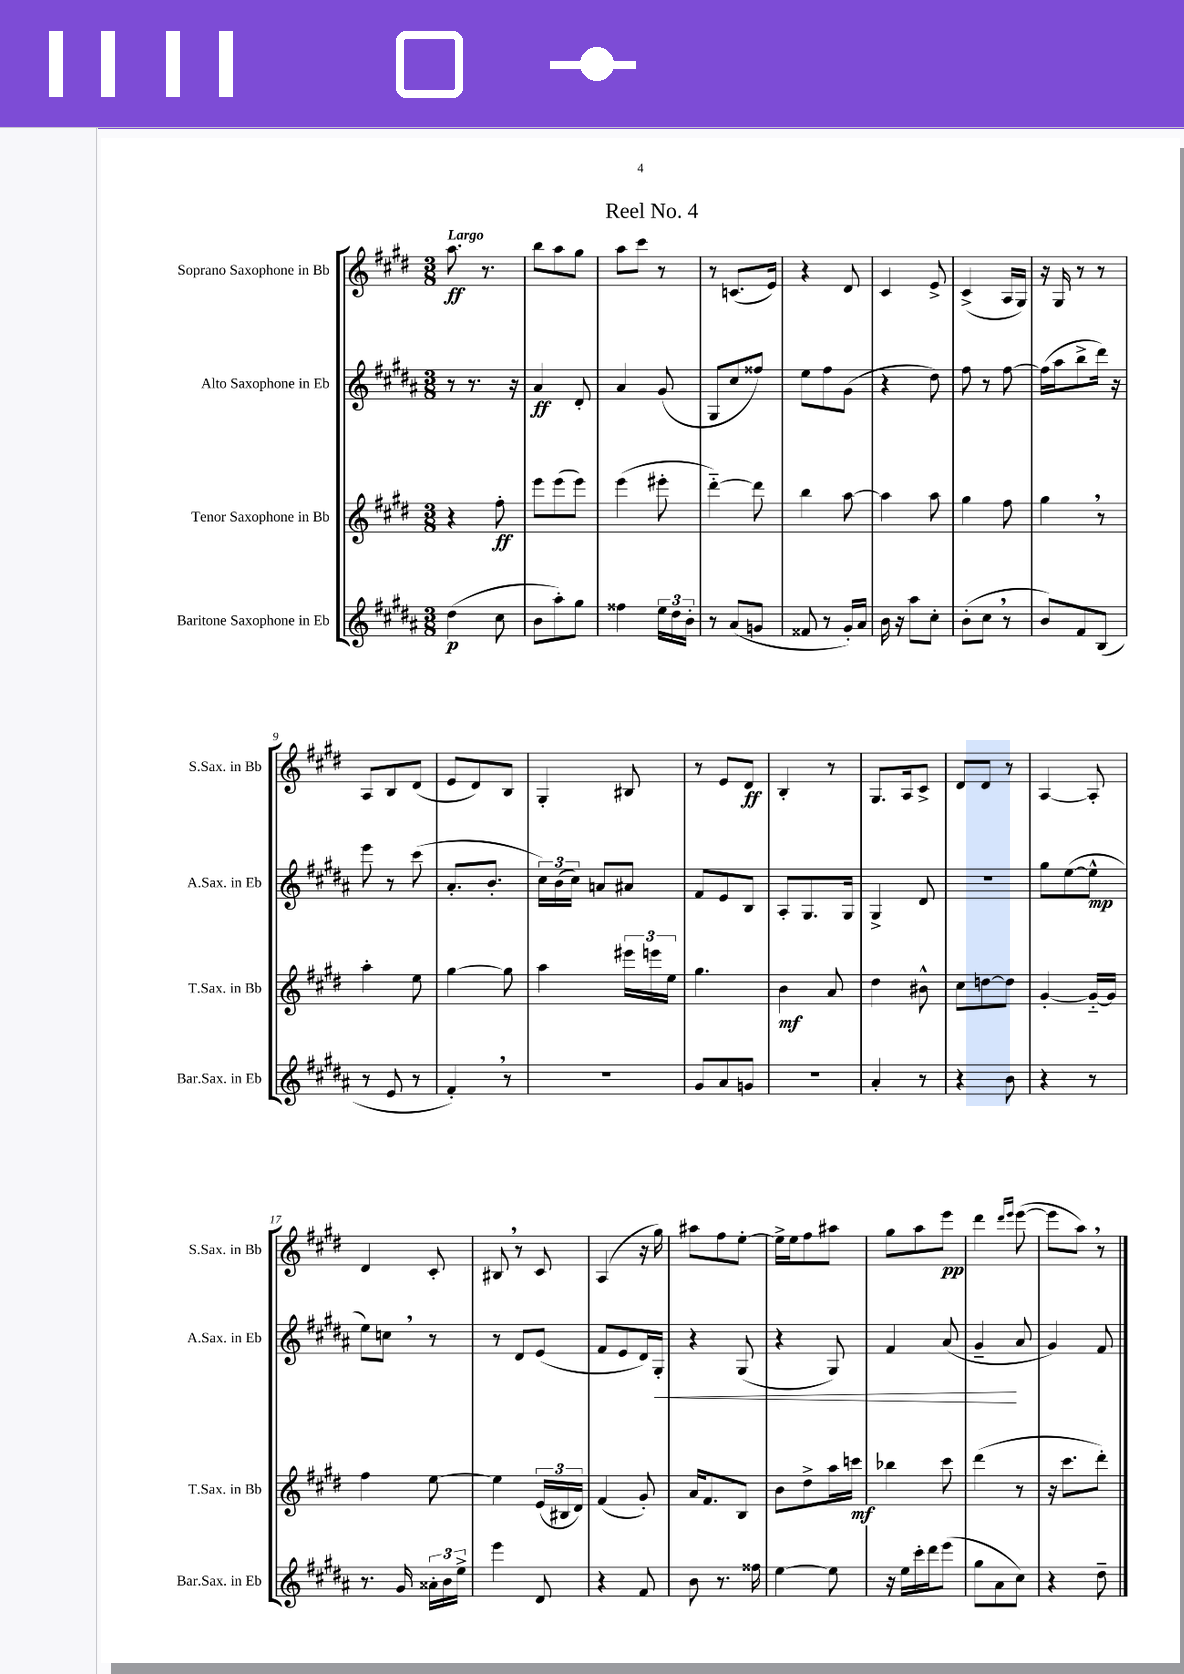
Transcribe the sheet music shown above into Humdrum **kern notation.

**kern	**kern	**kern	**kern
*staff4	*staff3	*staff2	*staff1
*clefG2	*clefG2	*clefG2	*clefG2
*k[f#c#g#d#a#]	*k[f#c#g#d#]	*k[f#c#g#d#a#]	*k[f#c#g#d#]
*M3/8	*M3/8	*M3/8	*M3/8
(4dd#\	4r	8r	8.aa\
.	.	8.r	.
.	.	.	8.r
8cc#\	8ff#'\	.	.
.	.	16r	.
=	=	=	=
8b\L	8eee\L	4a#/	8bb\L
8aa#'\)	(8eee\	.	8aa\
8gg#\J	8eee\J)	8d#'/	8gg#\J
=	=	=	=
4ff##\	(4eee\	4a#/	8aa\L
.	.	.	8ccc#\J
24ee\LL	8eee#'\	(8g#/	8r
24dd#\	.	.	.
24b'\JJ	.	.	.
=	=	=	=
8r	[4ddd#'~\)	8G#/L	8r
(8a#/L	.	8cc#/	(8.c/L
8g/J	8ddd#\]	8ff##/J)	.
.	.	.	16e/Jk)
=	=	=	=
8f##/	4bb\	8ee\L	4r
8r	.	8ff#\	.
16g#'/LL)	[8aa\	(8g#\J	8d#/
16a#/JJ	.	.	.
=	=	=	=
16b\	4aa\]	4r	4c#/
16r	.	.	.
8aa#\L	.	.	.
8cc#'\J	8aa\	8dd#\)	8e^/
=	=	=	=
(8b'\L	4gg#\	8ff#\	(4c#^/
8cc#\J	.	8r	.
8r	8ff#\	[8ff#\	16A/LL
.	.	.	16G#/JJ)
=	=	=	=
8b/L)	4gg#\	(16ff#\]LL	16r
.	.	16aa#\J	16G#/
8f#/	.	8bb^\	8r
(8B/J	8r	16ddd#\Jk)	8r
.	.	16r	.
=	=	=	=
8r	4aa'\	8eee\	8A/L
8e/	.	8r	8B/
8r	8ee\	(8ccc#\	(8d#/J
=	=	=	=
4f#'/)	[4gg#\	8.a#'/L	8e/L
.	.	.	8d#/)
.	.	8.b'/J	.
8r	8gg#\]	.	8B/J
=	=	=	=
4.r	4aa\	24cc#\LL)	4G#'/
.	.	(24b\	.
.	.	24cc#\JJ)	.
.	.	8a/L	.
.	24eee#\LL	8a#/J	8B#/
.	24eee\	.	.
.	24ee\JJ	.	.
=	=	=	=
8g#/L	4.gg#\	8f#/L	8r
8a#/	.	8e/	8e/L
8g/J	.	8B/J	8d#/J
=	=	=	=
4.r	4b\	8A#'/L	4B'/
.	.	8.G#/	.
.	8a/	.	8r
.	.	16G#/Jk	.
=	=	=	=
4a#'/	4dd#\	4G#^/	8.G#/L
.	.	.	16A/k
8r	8b#^^\	8d#/	8c#^/J
=	=	=	=
4r	8cc#\L	4.r	8d#/L
.	[8dd\	.	8d#/J
8b\	8dd\]J	.	8r
=	=	=	=
4r	[4g#'/	8gg#\L	[4A/
.	.	([8ee\	.
8r	16g#'~/_LL	8ee^^\]J	8A'/]
.	16g#/]JJ	.	.
=	=	=	=
8.r	4ff#\	8ee\L)	4d#/
.	.	8cc\J	.
16g#/	.	.	.
24a##'\LL	[8ee\	8r	8c#'/
24b\	.	.	.
24ee^\JJ	.	.	.
=	=	=	=
4eee\	4ee\]	8r	8B#/
.	.	8d#/L	8r
8d#/	(24e/LL	(8e/J	8c#/
.	24B#/	.	.
.	24d#/JJ)	.	.
=	=	=	=
4r	(4f#/	8f#/L	(4A/
.	.	8e/	.
8f#/	8g#'/)	16d#/L)	16r
.	.	16G#'/JJ	16gg#\)
=	=	=	=
8b\	16a/LK	4r	8aa#\L
.	8.f#/	.	.
8.r	.	.	8ff#\
.	8B/J	(8G#/	[8ee'\J
16ff##\	.	.	.
=	=	=	=
[4ee\	8b\L	4r	16ee^\]LL
.	.	.	16ee\J
.	8dd#^\	.	8ff#\
8ee\]	16aa\L	8G#/)	8aa#\J
.	16ccc\JJ	.	.
=	=	=	=
16r	4bb-\	4f#/	8gg#\L
16ee\LL	.	.	.
16ccc#'\	.	.	8aa\
16ddd#\J	.	.	.
(8eee\J	8ccc#\	(8a#/	8eee\J
=	=	=	=
8gg#\L	(4ddd#\	4g#~/	4ddd#\
8a#\	.	.	.
.	.	.	16qqddd#/LL
.	.	.	16qqeee/JJ
8cc#\J)	8r	8a#/	([8eee\
=	=	=	=
4r	16r	4g#/)	8eee\]L
.	8.ccc#\L	.	.
.	.	.	8aa\J)
8dd#~\	8ddd#'\J)	8f#/	8r
==	==	==	==
*-	*-	*-	*-
